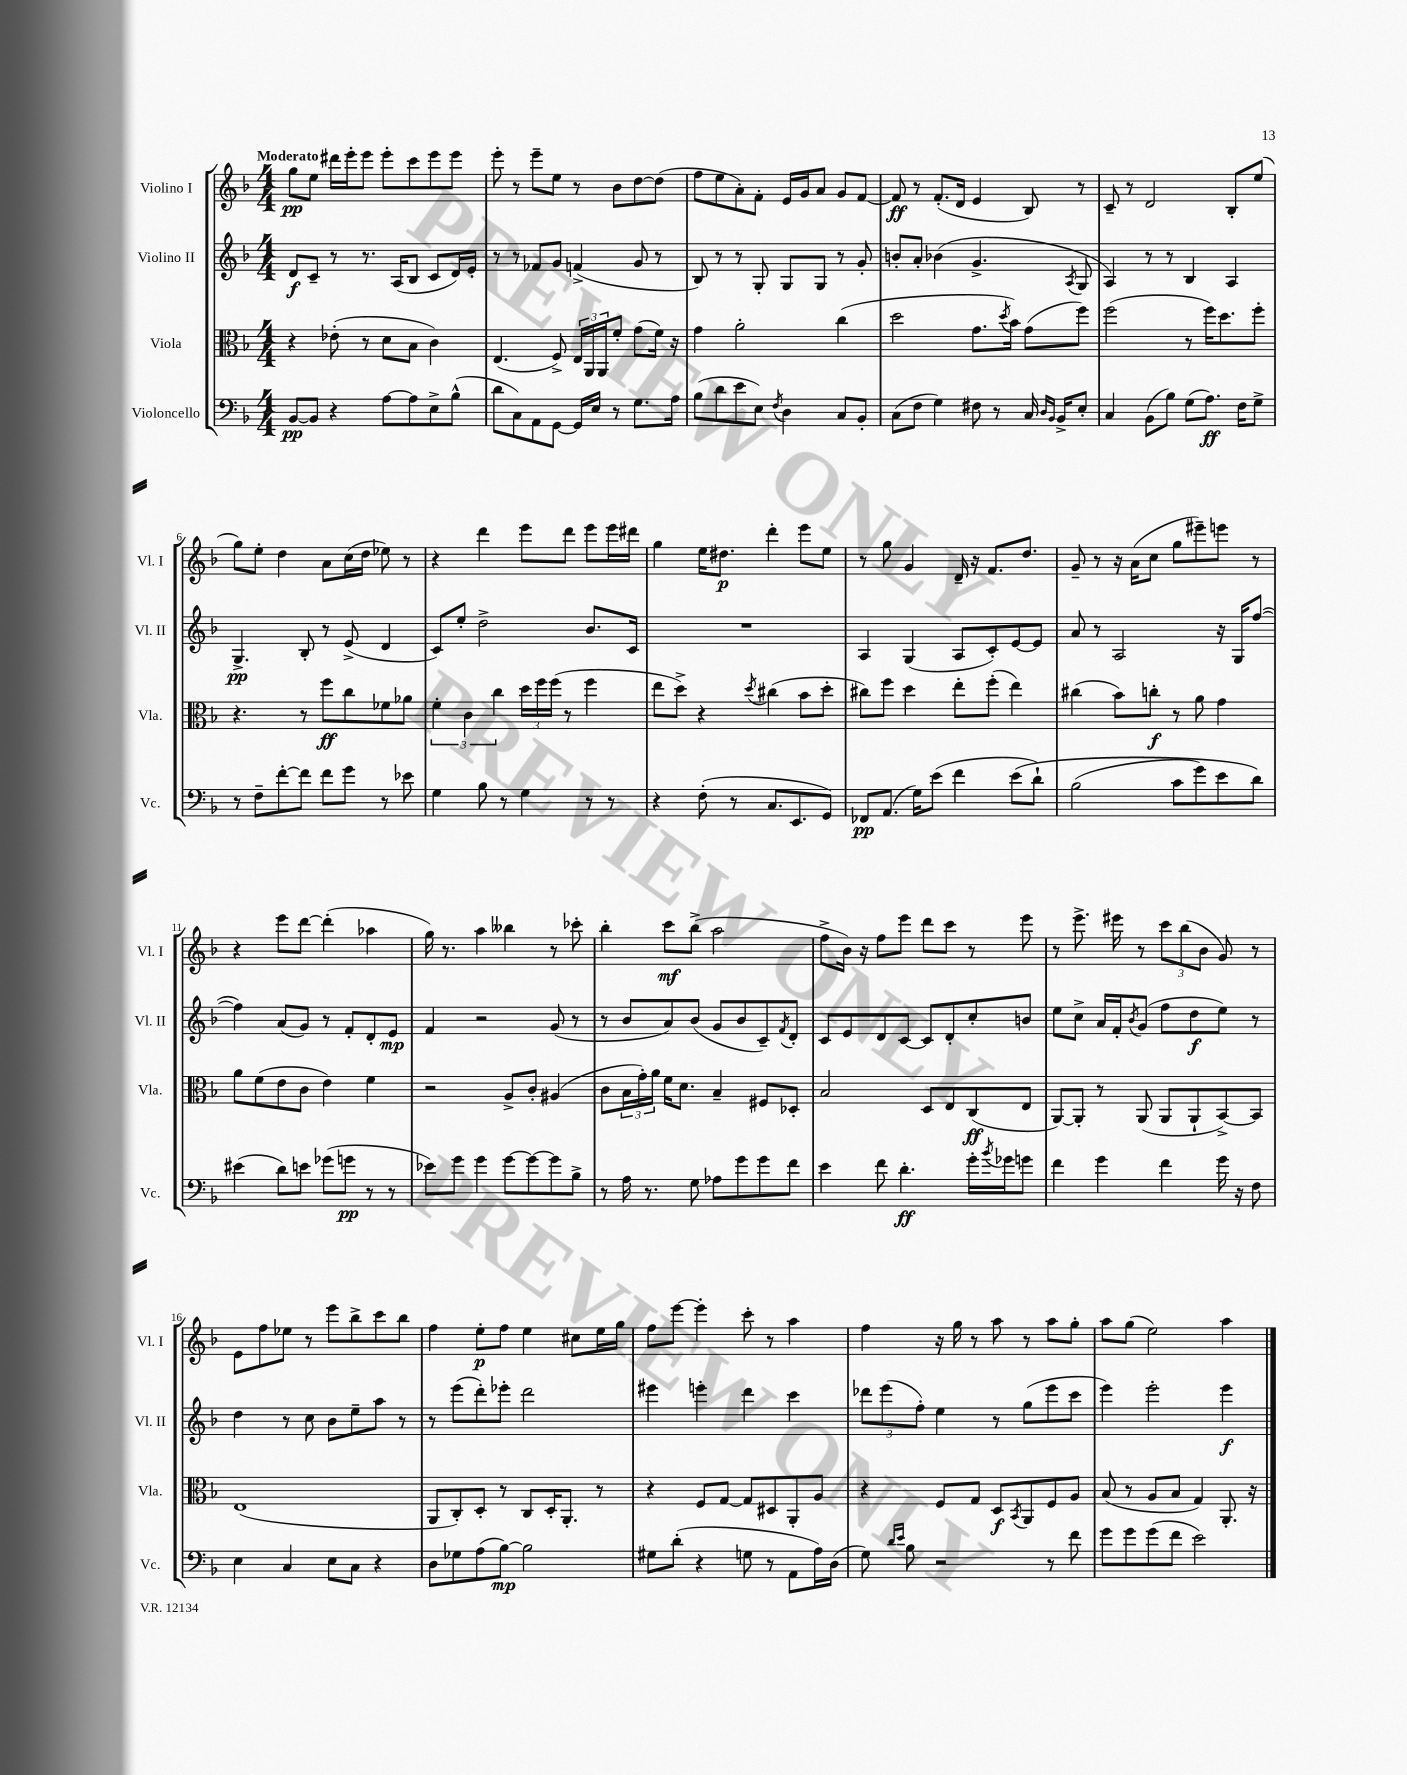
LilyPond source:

<<
\new StaffGroup <<
\new Staff = "s0" \with { instrumentName = "Violino I" shortInstrumentName = "Vl. I" } {
    \clef treble \key f \major \numericTimeSignature \time 4/4 \tempo "Moderato"
    g''8\pp e''8 dis'''16 e'''16-. e'''8 e'''8-. c'''8 e'''8 e'''8 |
    e'''8-. r8 e'''8-- e''8 r8 bes'8 d''8~ d''8( |
    f''8 e''8 a'8-.) f'8-. e'16 g'16 a'8 g'8 f'8~ |
    f'8\ff r8 f'8.-.( d'16 e'4 bes8) r8 |
    c'8-- r8 d'2 bes8-. e''8( |
    g''8) e''8-. d''4 a'8 c''16( d''16 ees''8) r8 |
    r4 d'''4 e'''8 d'''8 e'''8 e'''16 dis'''16 |
    g''4 e''16 dis''8.\p d'''4-. e'''8 e''8 |
    r8 g''8 g'4 d'16-- r16 f'8. d''8. |
    g'8-- r8 r16 a'16( c''8 g''8 eis'''8--) e'''8 r8 |
    r4 e'''8 d'''8~ d'''4-.( aes''4 |
    g''16) r8. a''4 beses''4 r8 ces'''8-. |
    bes''4-. c'''8\mf bes''8->( a''2 |
    f''8-> bes'16) r16 f''8 e'''8 d'''8 c'''8 r8 e'''8 |
    r8 e'''8.-> eis'''16 r8 \tuplet 3/2 { c'''8 bes''8( bes'8 } g'8) r8 |
    e'8 f''8 ees''8 r8 e'''8 bes''8-> c'''8 bes''8 |
    f''4 e''8-.\p f''8 e''4 cis''8 e''16 g''16 |
    f''8 e'''8~ e'''4-. c'''8-. r8 a''4 |
    f''4 r16 g''16 r8 a''8 r8 a''8 g''8-. |
    a''8 g''8( e''2) a''4 \bar "|." |
}
\new Staff = "s1" \with { instrumentName = "Violino II" shortInstrumentName = "Vl. II" } {
    \clef treble \key f \major \numericTimeSignature \time 4/4
    d'8\f c'8-- r8 r8. a16( bes8 c'8 d'16) e'16-. |
    r8 r8 fes'8 g'8 f'4->( g'8 r8 |
    bes8) r8 r8 g8-. g8 g8 r8 g'8-. |
    b'8-. a'8-. bes'4( g'4.-> \acciaccatura { a8 } g8 |
    a4) r8 r8 bes4 a4 |
    g4.->\pp bes8-. r8 e'8->( d'4 |
    c'8) e''8-. d''2-> bes'8. c'16 |
    R1 |
    a4 g4( a8 c'8-.) e'8~ e'8 |
    a'8 r8 a2 r16 g16 f''8~( |
    f''4) a'8( g'8) r8 f'8-. d'8-. e'8\mp |
    f'4 r2 g'8( r8 |
    r8 bes'8 a'8) bes'8( g'8 bes'8 c'8--) \acciaccatura { f'8 } d'8-. |
    c'8 e'8 d'8 c'8~ c'8 d'8-. c''8-. b'8 |
    e''8 c''8-> a'16 f'16-. \acciaccatura { bes'8 } g'8( f''8 d''8\f e''8) r8 |
    d''4 r8 c''8 bes'8 e''8-- a''8 r8 |
    r8 e'''8( d'''8-.) ees'''8-. d'''2 |
    eis'''4 e'''4-. d'''4 c'''4 |
    \tuplet 3/2 { des'''8 e'''8( f''8-.) } e''4 r8 g''8( e'''8 c'''8 |
    e'''4) e'''2-. e'''4\f \bar "|." |
}
\new Staff = "s2" \with { instrumentName = "Viola" shortInstrumentName = "Vla." } {
    \clef alto \key f \major \numericTimeSignature \time 4/4
    r4 ees'8-.( r8 d'8 bes8 c'4) |
    e4.( f8->) \tuplet 3/2 { e16 a,16 a,16 } f'8-. g'8( f'16) r16 |
    g'4 a'2-. c''4( |
    d''2 g'8. \acciaccatura { d''8 } bes'16) g'8( f''8) |
    f''2( r8 f''16) d''8. f''8-. |
    r4. r8 f''8\ff c''8 fes'8 aes'8 |
    \tuplet 3/2 { f'4-. c'4 c''4 } \tuplet 3/2 { d''16 f''16 f''16( } r8 f''4 |
    e''8 d''8->) r4 \acciaccatura { d''8 } cis''4( bes'8 d''8-. |
    cis''8) f''8 d''4 e''8-. f''8-.( e''4) |
    cis''4( bes'8) c''8-.\f r8 a'8 g'4 |
    a'8 f'8( e'8 c'8 e'4) f'4 |
    r2 a8-> c'8-. ais4( |
    c'8 \tuplet 3/2 { bes16 g'16-.) a'16 } f'16 d'8. bes4-- fis8 des8-. |
    bes2 d8 e8 c8\ff( e8 |
    a,8~) a,8-. r8 a,8( a,8 a,8-! bes,8~->) bes,8 |
    e1( |
    a,8 c8-.) d8-. r8 c8 d16-. a,8.-. r8 |
    r4 f8 g8~ g8 dis8 a,8-. a8 |
    r4 f8 g8 d8\f \acciaccatura { bes,8 } a,8 f8 a8 |
    bes8( r8 a8 bes8 g4) a,8.-. r16 \bar "|." |
}
\new Staff = "s3" \with { instrumentName = "Violoncello" shortInstrumentName = "Vc." } {
    \clef bass \key f \major \numericTimeSignature \time 4/4
    bes,8~\pp bes,8 r4 a8~ a8 e8-> bes8-^( |
    d'8 c8) a,8 g,8~ g,16 e16 r8 g8. a16 |
    bes8( d'8 e'8 e8) \acciaccatura { f8 } d4 c8 bes,8-. |
    c8( f8 g4) fis8 r8 c16 \grace { d16 bes,16 } bes,16-> e8-. |
    c4 bes,8( bes8) g8( a8.\ff) f16 g8-> |
    r8 f8-- f'8~-. f'8 f'8 g'8 r8 ees'8 |
    g4 bes8 r8 g4 r8 r8 |
    r4 f8-.( r8 c8. e,8. g,8) |
    fes,8\pp a,8.( g16) e'8( f'4 e'8\( d'8-!) |
    bes2( c'8 g'8) e'8 d'8\) |
    eis'4( d'8) e'8 ges'8( g'8\pp r8 r8 |
    ees'8) g'8 g'4 g'8~ g'8~ g'8 bes8-> |
    r8 a16 r8. g8 aes8 g'8 g'8 f'8 |
    e'4 f'8 d'4.-.\ff g'16-. \acciaccatura { bes'8 } ges'16 g'8 |
    f'4 g'4 f'4 g'16 r16 f8 |
    e4 c4 e8 c8 r4 |
    d8 ges8 a8( bes8~\mp) bes2 |
    gis8 d'8-.( r4 g8 r8 a,8 a16) d16( |
    g8) \grace { d'16 e'16 } bes8 r2 r8 f'8 |
    g'8 g'8 g'8( f'8 e'2) \bar "|." |
}
>>
>>
